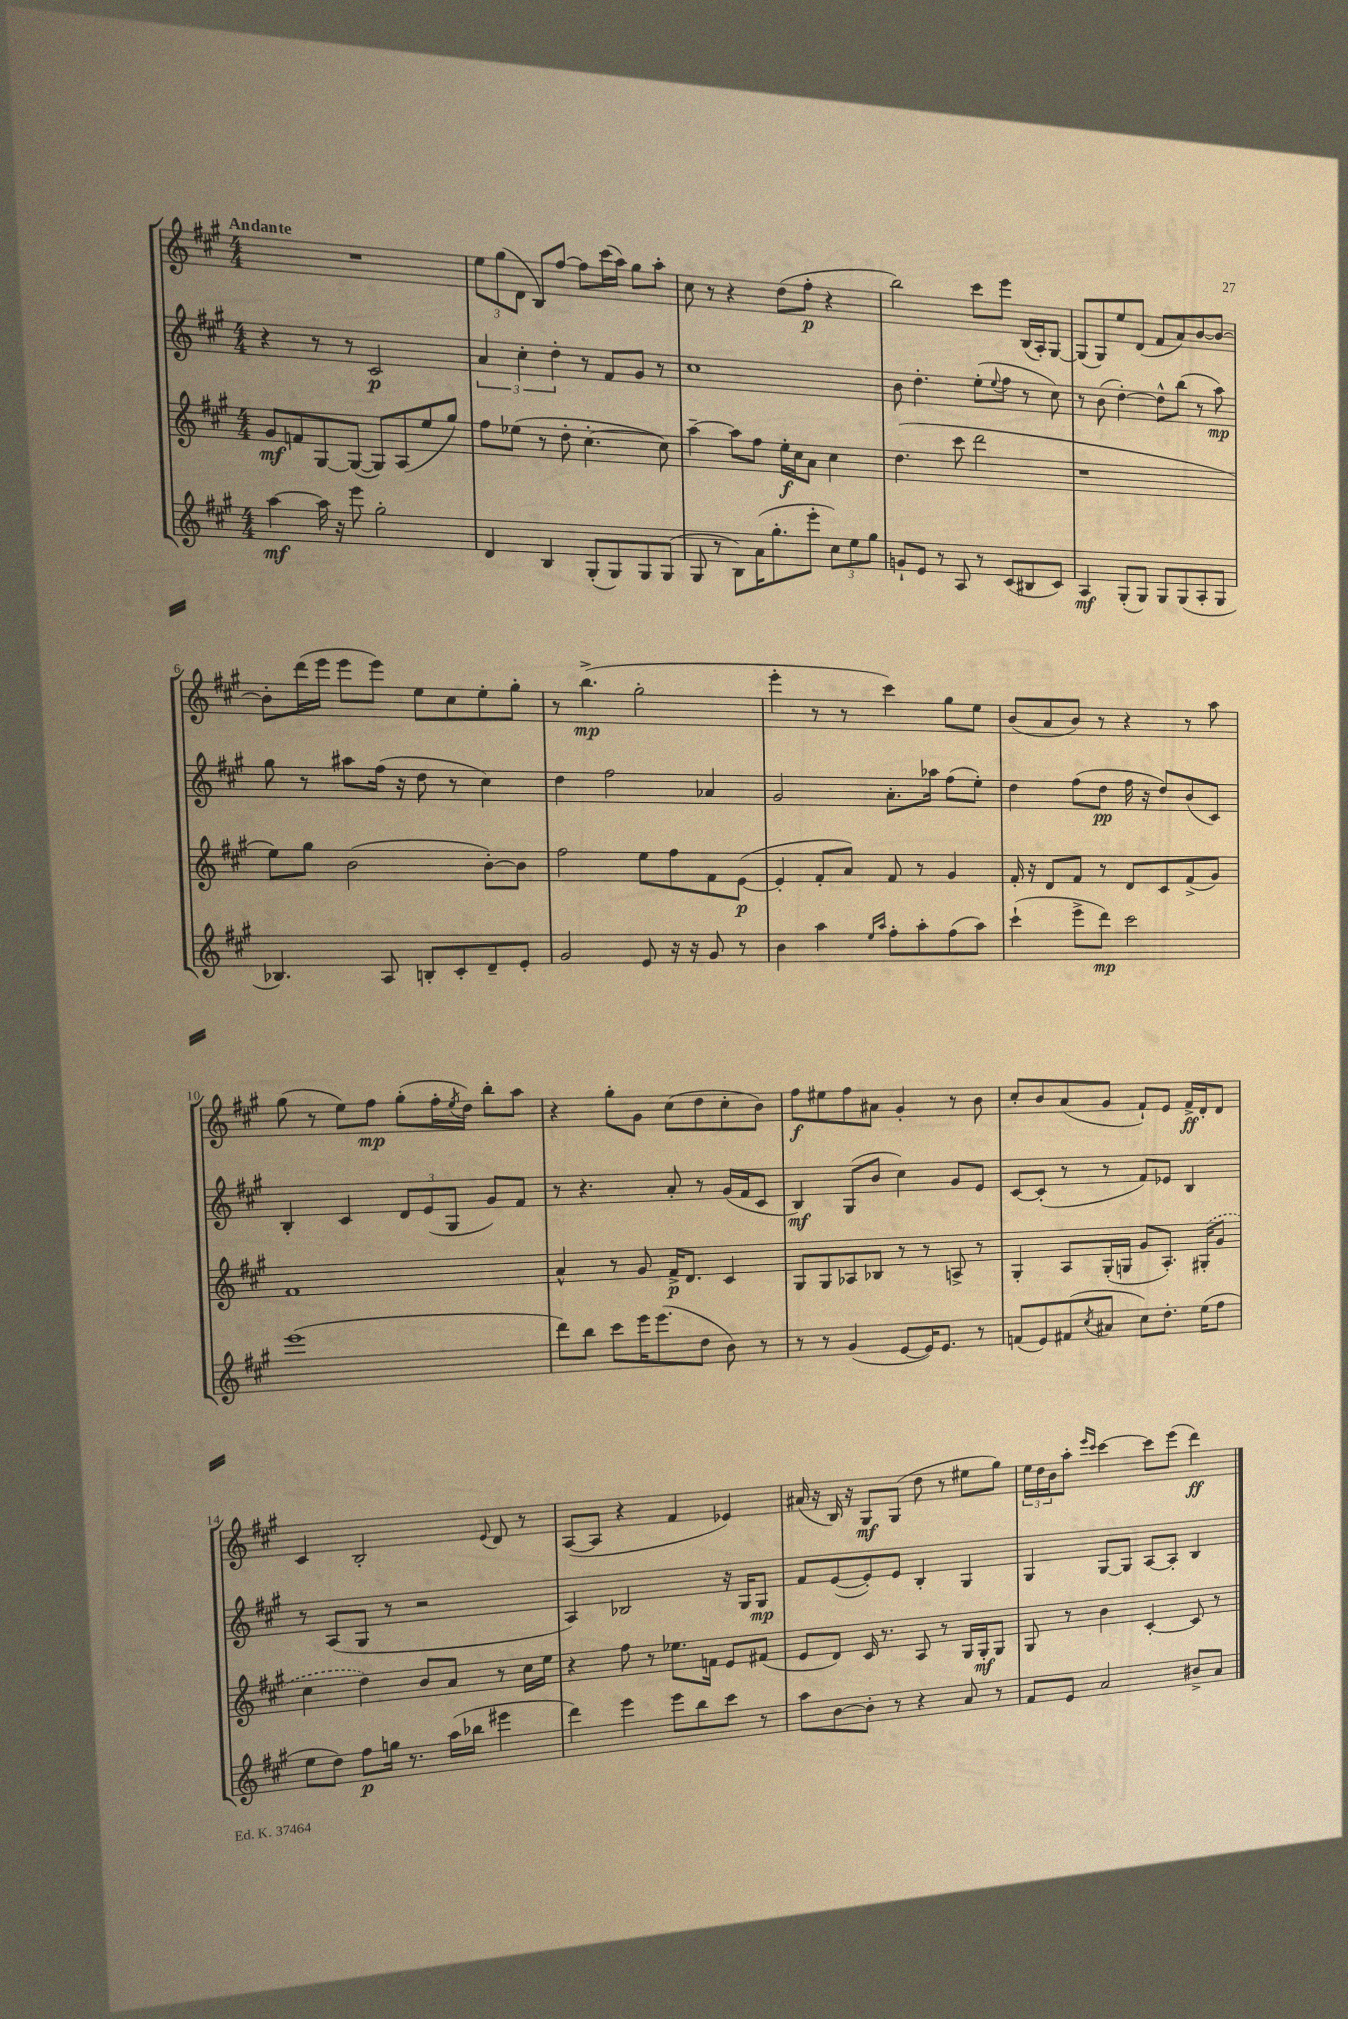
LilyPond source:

<<
\new StaffGroup <<
\new Staff = "s0" {
    \clef treble \key a \major \numericTimeSignature \time 4/4 \tempo "Andante"
    R1 |
    \tuplet 3/2 { e''8 gis''8( d'8 } b8) fis''8~ fis''8 cis'''16( a''16) gis''8 a''8-. |
    cis''8 r8 r4 d''8( fis''8-.\p r4 |
    b''2) cis'''8 e'''8 b16( a16-.) gis8~ |
    gis8( gis8) e''8 d'8( fis'8 a'8) b'8~ b'8~ |
    b'8-. d'''16( e'''16 e'''8 e'''8) e''8 cis''8 e''8-. gis''8-. |
    r8 b''4.->\mp( gis''2-. |
    e'''4-. r8 r8 cis'''4) gis''8 e''8 |
    b'8( a'8 b'8) r8 r4 r8 a''8 |
    gis''8( r8 e''8) fis''8\mp gis''8-.( fis''16-. \acciaccatura { e''8 } d''16) b''8-. a''8 |
    r4 gis''8-. gis'8 cis''8( d''8 cis''8-. b'8) |
    fis''8\f eis''8 fis''8 ais'8 gis'4-. r8 b'8 |
    cis''8-. b'8 a'8( gis'8 fis'8-!) e'8 fis'16->\ff d'16-. d'8 |
    cis'4 b2-. \appoggiatura { e'8 } d'8 r8 |
    a8~( a8 r4 fis'4 ees'4) |
    ais'16( r16 b16) r16 gis8\mf gis8( d''8 r8 eis''8 gis''8) |
    \tuplet 3/2 { e''16 d''16 b'16 } a''8-. \grace { e'''16 cis'''16 } cis'''4~ cis'''8 e'''8( d'''4\ff) \bar "|." |
}
\new Staff = "s1" {
    \clef treble \key a \major \numericTimeSignature \time 4/4
    r4 r8 r8 cis'2\p |
    \tuplet 3/2 { a'4 cis''4-. d''4-. } r8 fis'8 gis'8 r8 |
    cis''1 |
    b'8 d''4.-. e''8-.( \appoggiatura { e''8 } fis''8 r8 cis''8) |
    r8 b'8( d''4~-.) d''8-^ b''8( r8 a''8\mp) |
    gis''8 r8 ais''8 fis''16( r16 d''8 r8 cis''4) |
    d''4 fis''2 aes'4 |
    gis'2 a'8.-. aes''16 fis''8( e''8-.) |
    d''4 fis''8( d''8\pp fis''16 r16 d''8) b'8( cis'8) |
    b4-. cis'4 \tuplet 3/2 { d'8 e'8( gis8 } gis'8) fis'8 |
    r8 r4. a'8-. r8 gis'16( fis'16 cis'8 |
    b4\mf) gis8( b'8 cis''4) gis'8 e'8 |
    cis'8~ cis'8-.( r8 r8 fis'8) ees'8 b4 |
    r8 a8( gis8 r8 r2 |
    a4) bes2 r16 gis16 gis8\mp |
    fis'8 e'8~( e'8-.) e'8 b4-. gis4 |
    gis4 gis8~ gis8 a8~ a8-. b4 \bar "|." |
}
\new Staff = "s2" {
    \clef treble \key a \major \numericTimeSignature \time 4/4
    gis'8\mf f'8 gis8~ gis8~( gis8) a8( e''8 gis''8) |
    fis''8 ees''8( r8 d''8-. cis''4.~-. cis''8) |
    a''4~-- a''8 fis''8 e''16-.\f cis''16 a'8 cis''4 |
    d''4.( cis'''8 d'''2 |
    r1 |
    e''8) gis''8 b'2( b'8~-.) b'8 |
    fis''2 e''8 fis''8 fis'8 e'8~\p( |
    e'4-. fis'8-. a'8) fis'8 r8 gis'4 |
    fis'16-. r16 d'8 fis'8 r8 d'8 cis'8 fis'8->( gis'8) |
    fis'1 |
    a'4-^ r8 gis'8 fis'16->\p d'8. cis'4 |
    gis8 gis8 aes8 bes8 r8 r8 a8-> r8 |
    gis4-. a8 gis16-.( g16 gis'8 a8.-.) \once \slurDashed gis16-.( gis'8 |
    cis''4 d''4) b'8 a'8 r8 cis''16 e''16 |
    r4 fis''8 r8 ees''8. f'16 e'8 fis'8( |
    e'8 d'8) cis'16 r8. a8 r8 gis16 gis16-.\mf gis8 |
    gis8 r8 b'4 cis'4~-. cis'8 r8 \bar "|." |
}
\new Staff = "s3" {
    \clef treble \key a \major \numericTimeSignature \time 4/4
    a''4~\mf a''16 r16 e'''8 gis''2-. |
    d'4 b4 gis8-.( gis8) gis8 gis8( |
    gis8 r8 b8) a'16( gis''8.-. e'''8-. \tuplet 3/2 { cis''8) e''8 gis''8 } |
    g'8-! e'8 r8 a8 r8 cis'8( bis8 cis'8) |
    a4\mf gis8-.( gis8) gis8 gis8( a8-. gis8 |
    bes4.) a8 b8-. cis'8-. d'8-- e'8-. |
    gis'2 e'8 r16 r16 gis'8 r8 |
    b'4 a''4 \grace { e''16 a''16 } fis''8-. a''8-. fis''8( a''8) |
    cis'''4-!( e'''8-> d'''8\mp) cis'''2 |
    e'''1( |
    d'''8) b''8 cis'''8 e'''16 e'''8.( d''8 b'8) r8 |
    r8 r8 gis'4( e'8~ e'16) e'8. r8 |
    f'8( e'8) fis'8( \acciaccatura { cis''8 } ais'8 cis''8) d''8.-. e''16( fis''8 |
    e''8 d''8) fis''8\p g''16 r8. a''16( bes''16 eis'''4 |
    d'''4) e'''4 e'''8 b''8 cis'''8 r8 |
    a''8 b'8~ b'8-. r8 r4 a'8 r8 |
    fis'8 e'8 a'2 bis'8-> a'8 \bar "|." |
}
>>
>>
